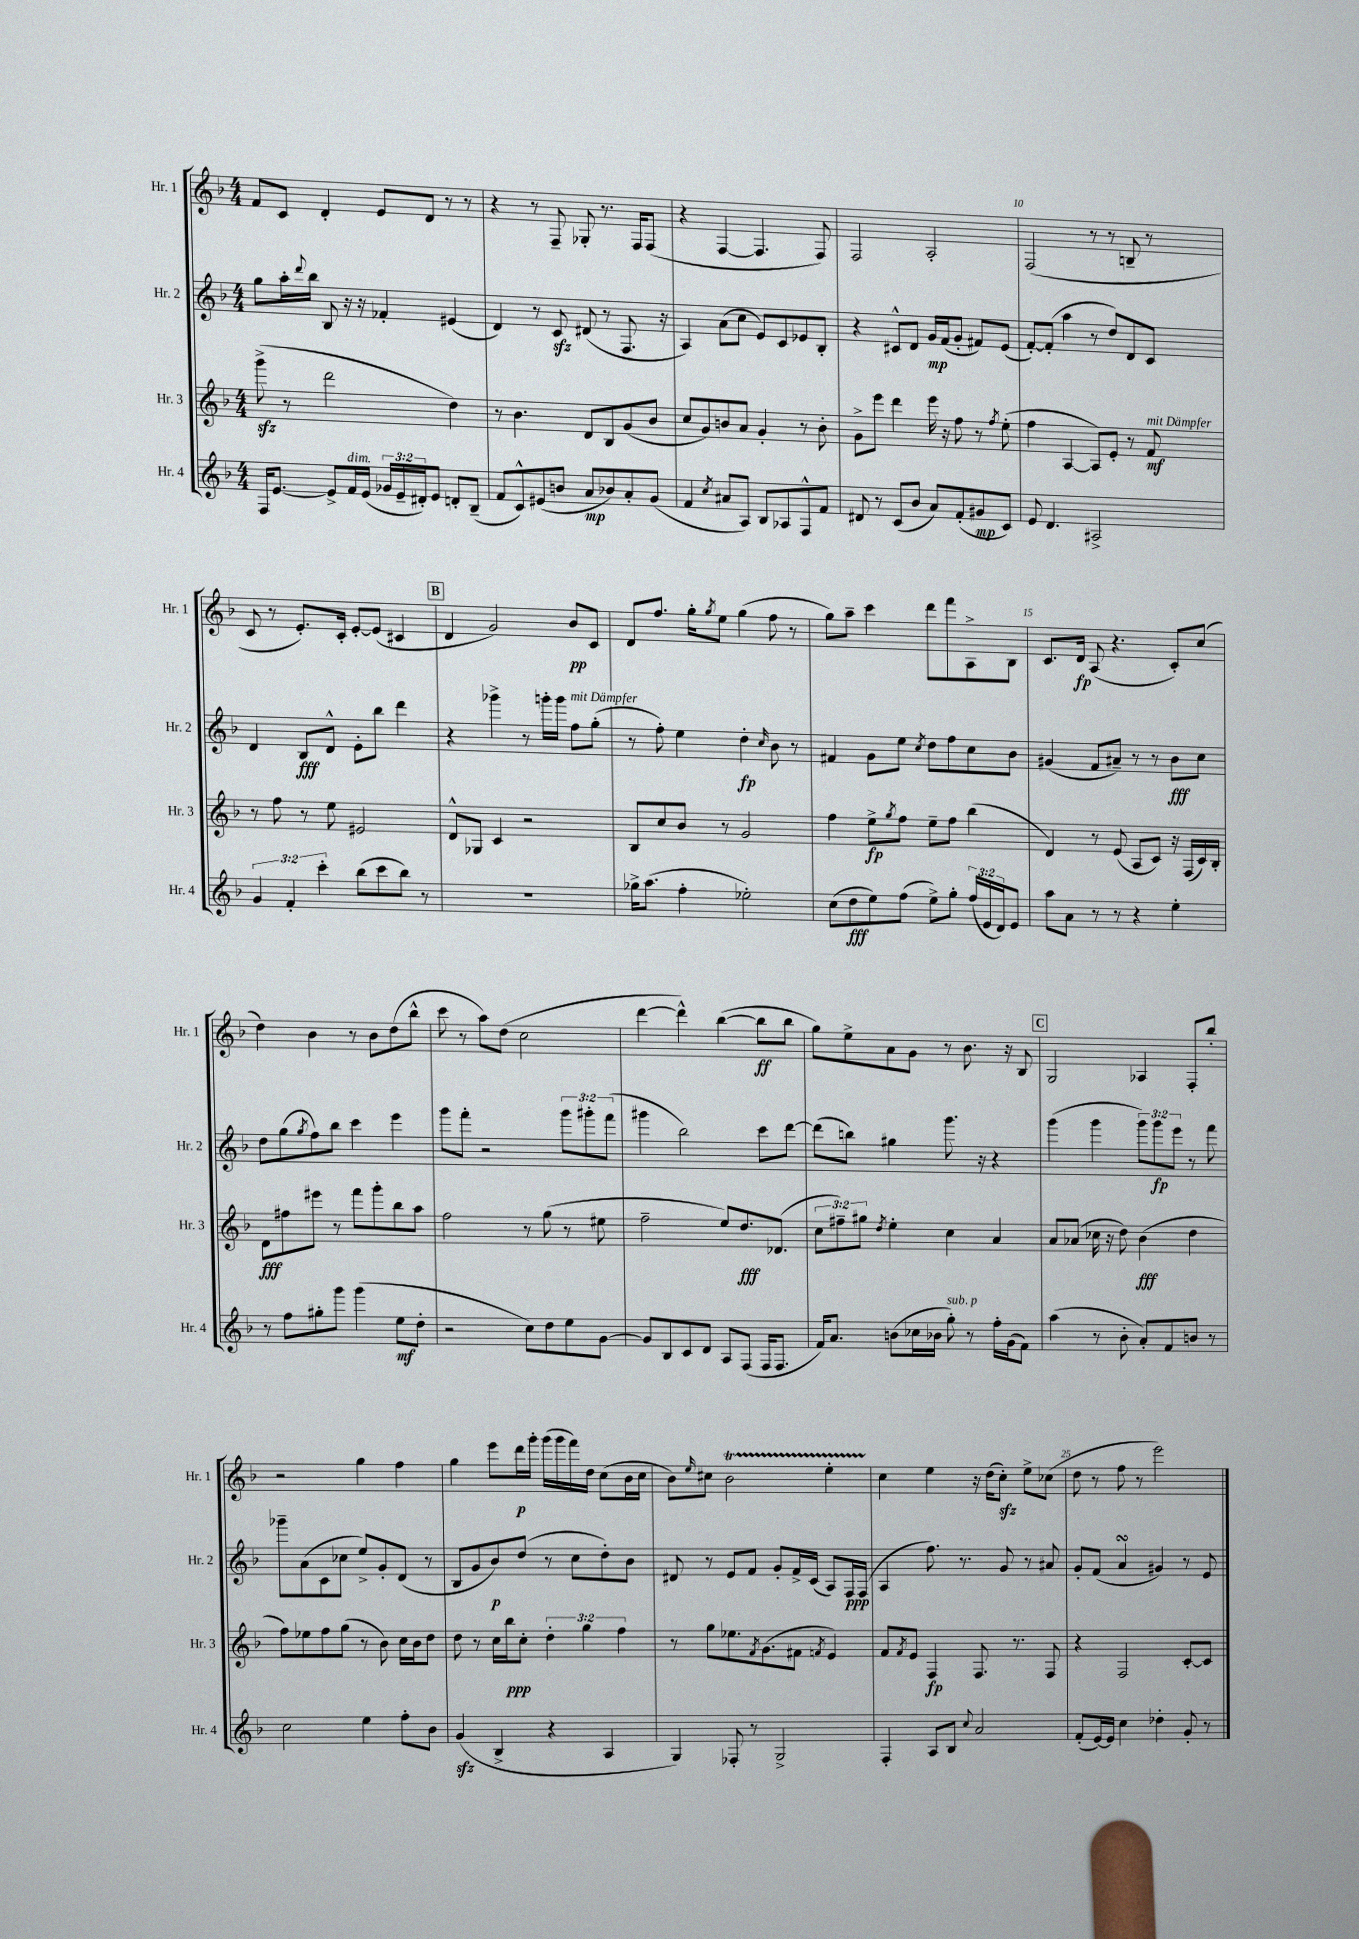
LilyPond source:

<<
\new StaffGroup <<
\new Staff = "s0" \with { instrumentName = "Hr. 1" shortInstrumentName = "Hr. 1" } {
    \clef treble \key f \major \numericTimeSignature \time 4/4
    f'8 c'8 d'4-. e'8 d'8 r8 r8 |
    r4 r8 f8-- ges8-. r8. f16 f8( |
    r4 f4~ f4. f8) |
    f2 a2-. |
    f2( r8 r8 b8-- r8 |
    c'8 r8 e'8.-.) c'16-. e'8~-. e'8( cis'4 |
    \mark \markup { \box "B" } d'4 g'2) bes'8\pp c'8 |
    d'8 f''8. g''16-. \acciaccatura { g''8 } e''8 g''4( f''8 r8 |
    g''8) a''8-- c'''4 d'''8 f'''8 a8-> bes8 |
    c'8. d'16\fp a8( r4. c'8-.) c''8( |
    d''4) bes'4 r8 bes'8 d''8( bes''8-^ |
    c'''8 r8 a''8) d''8( c''2 |
    d'''4~ d'''4-^) bes''4~( bes''8\ff bes''8 |
    g''8) e''8-> a'8 g'8 r8 bes'8. r16 bes8 |
    \mark \markup { \box "C" } g2 aes4 f8-. bes''8-. |
    r2 g''4 f''4 |
    g''4 e'''8 d'''16\p g'''16-. g'''16( g'''16 f'''16) d''16 c''8( bes'16 c''16 |
    bes'8) \grace { e''16 } cis''8 bes'2\startTrillSpan e''4-. |
    c''4\stopTrillSpan e''4 r16 d''16( c''8-.\sfz) e''8-> ces''8( |
    d''8 r8 f''8 r8 e'''2) \bar "|." |
}
\new Staff = "s1" \with { instrumentName = "Hr. 2" shortInstrumentName = "Hr. 2" } {
    \clef treble \key f \major \numericTimeSignature \time 4/4 \override Staff.TupletNumber.text = #tuplet-number::calc-fraction-text
    g''8 a''16-. \appoggiatura { d'''8 } bes''16 bes8 r16 r16 fes'4-. eis'4( |
    d'4) r8 c'8\sfz dis'8( r8 f8. r16 |
    a4) a'8( c''8 e'8) c'8 ees'8 bes8-. |
    r4 cis'8-^ d'8 g'16\mp f'16( g'8-. fis'8) e'8( |
    f'8~-.) f'8-.( a''4 r8 d''8) d'8 c'8 |
    d'4 bes8\fff d'8-^ e'8-. bes''8 d'''4 |
    \mark \markup { \box "B" } r4 ges'''4-> r8 g'''16-. g'''16 f''8^\markup { \italic "mit Dämpfer" } g''8-.( |
    r8 f''8-.) e''4 d''4-.\fp \grace { c''16 } bes'8 r8 |
    fis'4 g'8 e''8 \acciaccatura { c''8 } d''8 f''8 c''8 bes'8 |
    gis'4( f'8 ais'8--) r8 r8 bes'8\fff c''8 |
    d''8 g''8( \acciaccatura { g''8 } f''8) bes''8 c'''4 e'''4 |
    g'''8 f'''8-. r2 \tuplet 3/2 { g'''8 gis'''8-. f'''8( } |
    gis'''4 bes''2) c'''8 d'''8~ |
    d'''8( b''8) gis''4 g'''8. r16 r4 |
    \mark \markup { \box "C" } g'''4( g'''4 \tuplet 3/2 { g'''8) g'''8\fp e'''8 } r8 f'''8 |
    ges'''8-- a'8( c'8 ces''8 e''8->) g'8-. d'8( r8 |
    bes8 g'8 bes'8\p) d''8( r8 c''8 d''8-.) bes'8 |
    dis'8 r8 e'8 f'8 g'8-. f'16-> c'16( a8) f16\ppp f16( |
    a4 f''8.) r8. g'8 r8 ais'8 |
    g'8-. f'8( a'4\turn gis'4) r8 e'8 \bar "|." |
}
\new Staff = "s2" \with { instrumentName = "Hr. 3" shortInstrumentName = "Hr. 3" } {
    \clef treble \key f \major \numericTimeSignature \time 4/4 \override Staff.TupletNumber.text = #tuplet-number::calc-fraction-text
    g'''8->\sfz( r8 d'''2 d''4) |
    r8 bes'4. d'8 bes8 g'8( bes'8 |
    c''8 g'8) b'8 a'8 g'4-. r8 b'8-. |
    g'8-> e'''8 d'''4 e'''16 r16 f''8 r8 \acciaccatura { f''8 } e''8-.( |
    f''4 a4~ a8) e'8-. r8 f'8\mf^\markup { \italic "mit Dämpfer" } |
    r8 f''8 r8 e''8 eis'2 |
    \mark \markup { \box "B" } d'8-^ ges8 c'4 r2 |
    bes8 c''8 bes'8 r8 g'2 |
    f''4 e''8->\fp \acciaccatura { g''8 } f''8 e''8-- f''8 bes''4( |
    d'4) r8 e'8( a8 c'8) r16 f16( c'16) bes16-. |
    d'8\fff fis''8 eis'''8 r8 f'''8 g'''8-. bes''8 a''8 |
    f''2 r8 g''8( r8 eis''8 |
    f''2-- e''8) d''8.\fff des'8.( |
    \tuplet 3/2 { c''8 fis''8--) gis''8 } \acciaccatura { d''8 } e''4-. c''4 a'4 |
    \mark \markup { \box "C" } a'8 aes'8( ces''16 r16 d''8) bes'4\fff( d''4 |
    f''8) ees''8 f''8 g''8( r8 bes'8) c''16 bes'16 d''8 |
    d''8 r8 c''16 bes''16\ppp c''8-. \tuplet 3/2 { d''4-. g''4 f''4 } |
    r8 g''8 ees''8. \acciaccatura { f'8 } g'8.( fis'8 \acciaccatura { f'8 } e'4) |
    f'8 \acciaccatura { f'8 } e'8 f4\fp f8. r8. f8 |
    r4 f2 c'8~-. c'8 \bar "|." |
}
\new Staff = "s3" \with { instrumentName = "Hr. 4" shortInstrumentName = "Hr. 4" } {
    \clef treble \key f \major \numericTimeSignature \time 4/4 \override Staff.TupletNumber.text = #tuplet-number::calc-fraction-text
    f16 e'8.~ e'8-> f'16^\markup { \italic "dim." } e'16( \tuplet 3/2 { ges'16 e'16-- dis'16-.) } e'8 d'8-. bes8--( |
    f'8 c'8-^) eis'8( b'8 a'8\mp bes'8) a'8-. g'8( |
    f'4 \acciaccatura { c''8 } ais'8 a8) bes8 aes8 f8-^ f'8 |
    dis'8 r8 c'8( bes'8 a'8) f'8-.( gis'8\mp c'8) |
    e'8 d'4. ais2-> |
    \tuplet 3/2 { g'4 f'4-. c'''4-. } bes''8( c'''8 bes''8) r8 |
    \mark \markup { \box "B" } R1 |
    ges''16-> a''8.( f''4-. ees''2-.) |
    c''8( d''8\fff e''8) f''8( e''8->) g''8-. \tuplet 3/2 { f''16( e'16 d'16) } e'8 |
    a''8 a'8 r8 r8 r4 e''4-. |
    r8 f''8 gis''8-. g'''8 g'''4( e''8\mf d''8-. |
    r2 c''8) d''8 e''8 g'8~ |
    g'8 bes8 c'8 d'8 a8 f8( f16 f8. |
    f'16) a'8. b'8( ces''16 bes'16 g''8-.^\markup { \italic "sub. p" }) r8 f''16-. g'16( f'8) |
    \mark \markup { \box "C" } a''4( r8 bes'8-. a'8-.) f'8 b'8 r8 |
    c''2 e''4 f''8-. bes'8 |
    g'4\sfz( bes4-> r4 a4 |
    g4) fes8-. r8 g2-> |
    f4-. a8 bes8 \appoggiatura { c''8 } a'2 |
    f'8-.( e'16~) e'16 c''4 des''4-. g'8-. r8 \bar "|." |
}
>>
>>
\layout { \context { \Score currentBarNumber = #6 \override BarNumber.break-visibility = ##(#f #t #t) barNumberVisibility = #(every-nth-bar-number-visible 5) } }
